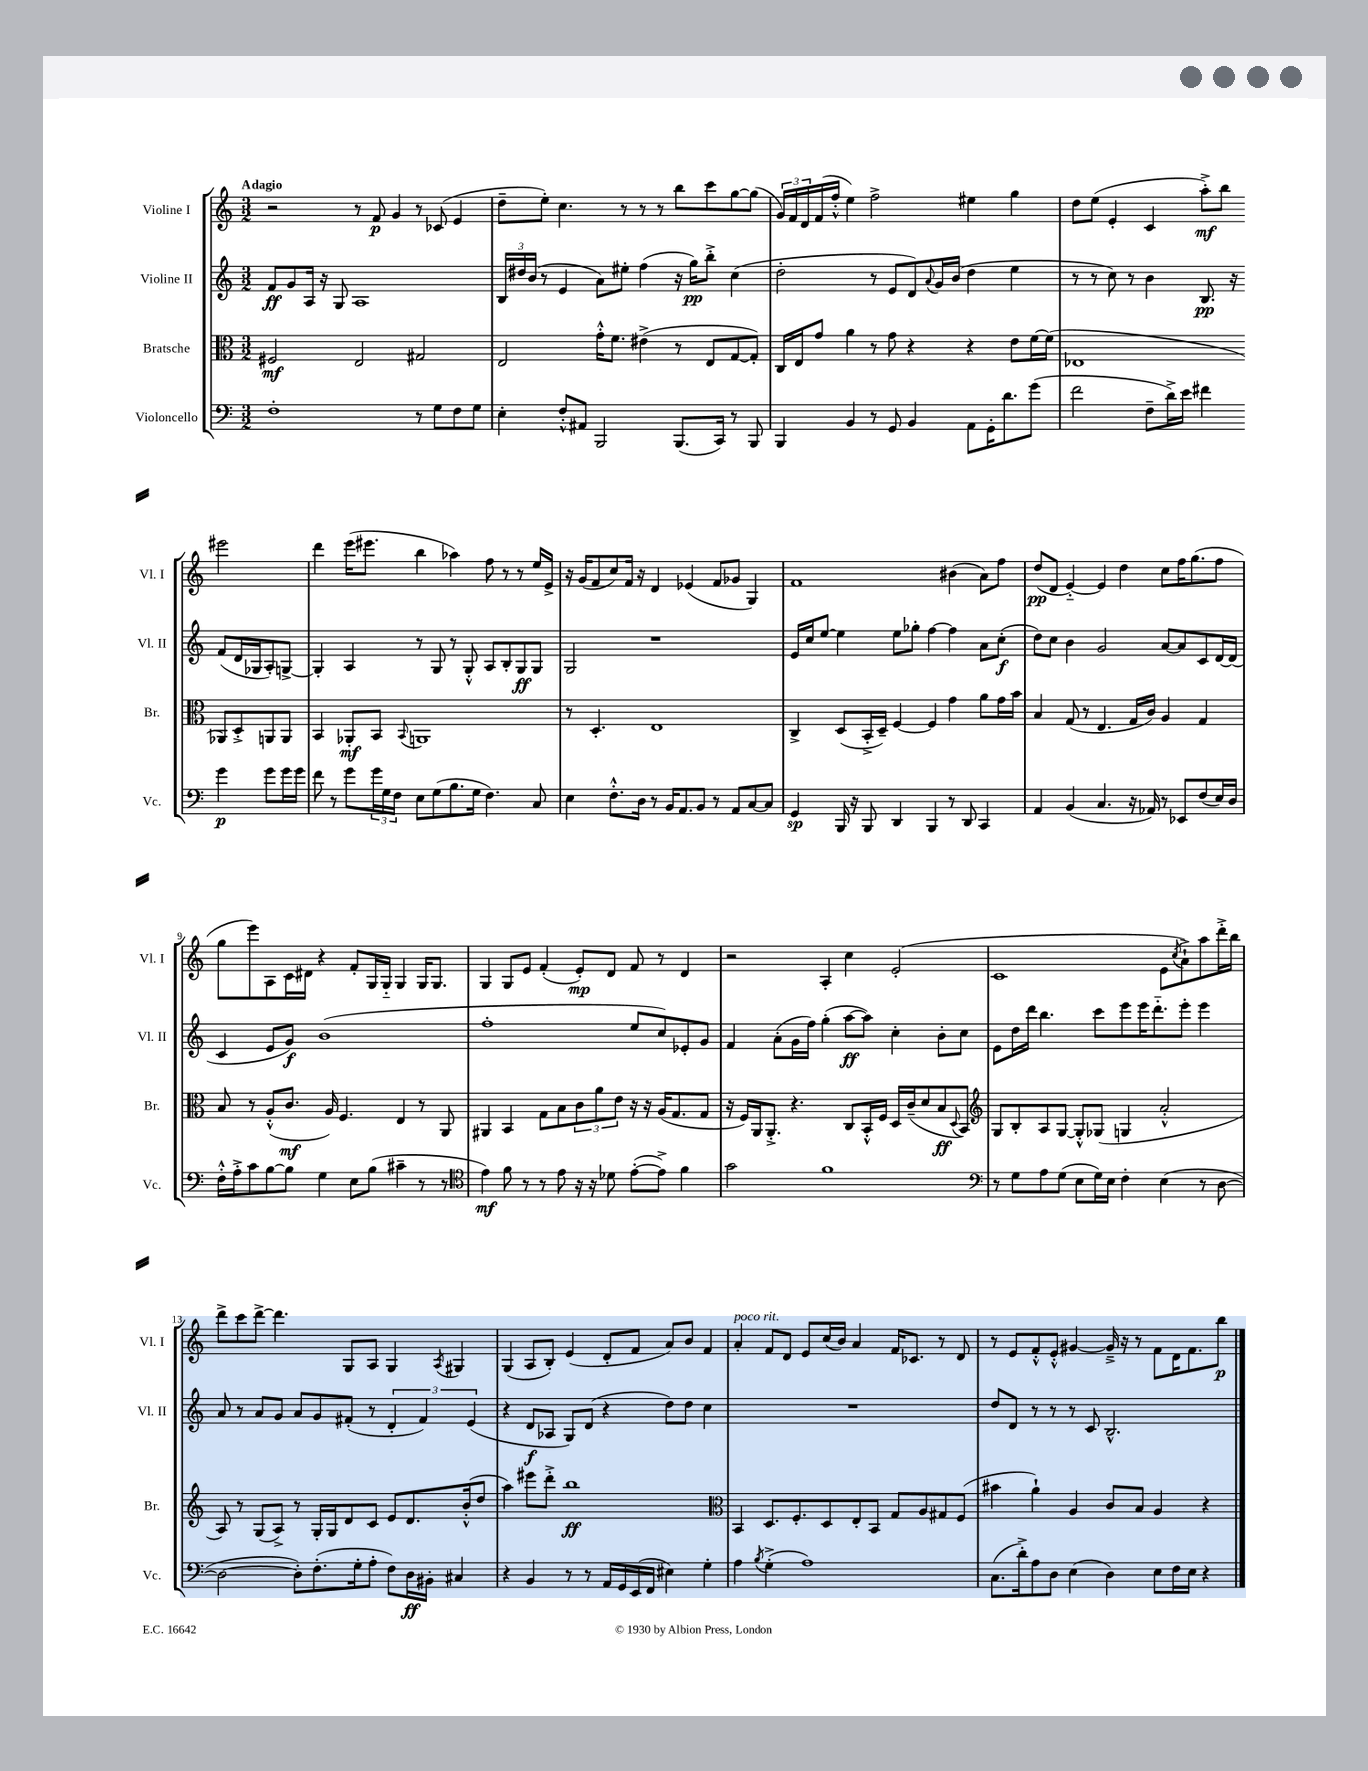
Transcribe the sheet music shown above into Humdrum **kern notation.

**kern	**kern	**kern	**kern
*staff4	*staff3	*staff2	*staff1
*clefF4	*clefC3	*clefG2	*clefG2
*k[]	*k[]	*k[]	*k[]
*M3/2	*M3/2	*M3/2	*M3/2
1F'	2F#/	8f/L	2r
.	.	8g/	.
.	.	16A/Jk	.
.	.	16r	.
.	.	8G/	.
.	2E/	1A	8r
.	.	.	8f/
.	.	.	4g/
8r	2G#/	.	8r
8G\L	.	.	(8c-/
8F\	.	.	4e/
8G\J	.	.	.
=	=	=	=
4E'\	2E/	24B/LL	8dd~\L
.	.	24dd#/	.
.	.	(24b/JJ	.
.	.	8r	8ee'\J)
8F'^^/L	.	4e/	4.cc\
8AA#/J	.	.	.
2BBB/	16g'^^\LK	8a\L)	.
.	8.f\J	.	.
.	.	8ee#'\J	8r
.	(4e#^\	(4ff\	8r
.	.	.	8r
(8.BBB/L	8r	16r	8bb\L
.	.	16gg\LK)	.
.	8E/L	8bb'^\J	8ccc\
16CC/Jk)	.	.	.
8r	[8G/	(4cc\	[8gg\
8BBB/	8G'/]J)	.	(8gg\]J
=	=	=	=
4BBB/	16C/LL	2dd'\	24g/LL)
.	.	.	24f/
.	16E/J	.	.
.	.	.	24d/
.	8g/J	.	(16f/
.	.	.	16ff'^^/JJ
4BB/	4a\	.	4ee\)
8r	8r	8r	2ff^\
8GG/	8g\	8e/L	.
4BB/	4r	8d/)	.
.	.	8qqa/	.
.	.	16g/L	.
.	.	(16b/JJ	.
8AA\L	4r	4dd\	4ee#\
16GG'\K	.	.	.
8.d\	.	.	.
.	8e\L	4ee\	4gg\
(8g\J	[16f\L	.	.
.	(16f\]JJ	.	.
=	=	=	=
2f\	1E-	8r	8dd\L
.	.	8r	(8ee\J
.	.	8cc\)	4e'/
.	.	8r	.
8F~\L	.	4b\	4c/
16d^\L)	.	.	.
16e\JJ	.	.	.
4f#\	.	8.B/	8aa'^\L)
.	.	.	8bb\J
.	.	16r	.
4g\	8AA-/L)	(8f/L	2eee#\
.	8D'^/	16d/L	.
.	.	16G-/J	.
8g\L	8AA/	8A'/)	.
16g\L	8AA/J	[8G^/J	.
16g\JJ	.	.	.
=	=	=	=
8f\	4BB/	4G'/]	4ddd\
8r	.	.	.
8g\L	8AA-'/L	4A/	(16eee\LK
.	.	.	8.eee#\J
24g\L	8BB/J	.	.
24G\	.	.	.
24F\JJ	.	.	.
.	8qqBB/	.	.
8E\L	1AA	8r	4bb\
(8G\	.	8G/	.
8.B\	.	8r	4aa-\)
.	.	8G'^^/	.
16G\Jk	.	.	.
4.F\)	.	8A/L	8ff\
.	.	8B'/	8r
.	.	8G/	8r
8C/	.	8G/J	16ee/LL
.	.	.	16e^/JJ
=	=	=	=
4E\	8r	2G/	16r
.	.	.	(16g/LK
.	4.D'/	.	8f/
8.F'^^\L	.	.	8cc/)
.	.	.	16f/Jk
16D\Jk	.	.	16r
8r	1E	1r	4d/
16BB/LK	.	.	.
8.AA/	.	.	.
.	.	.	(4e-/
8BB/J	.	.	.
8r	.	.	8f/L
8AA/L	.	.	8g-/J
[8C/	.	.	4G/)
8C/]J	.	.	.
=	=	=	=
4GG/	4C^/	16e/LL	1f
.	.	16cc/J	.
.	.	[8ee/J	.
16BBB/	(8D/L	4ee\]	.
16r	.	.	.
8BBB/	16BB'^/L	.	.
.	16D~/JJ)	.	.
4DD/	[4F/	8ee\L	.
.	.	8gg-'\J	.
4BBB/	4F/]	[4ff\	.
8r	4g\	4ff\]	(4b#\
8DD/	.	.	.
4CC/	8a\L	8a\L	8a\L)
.	16g\L	(8cc'\J	8ff\J
.	16b\JJ	.	.
=	=	=	=
4AA/	4B/	8dd\L)	(8dd/L
.	.	8cc\J	8d/J
(4BB/	(8G/	4b\	[4e'~/)
.	8r	.	.
4.C/	4.E/	2g/	4e/]
.	.	.	4dd\
16r	16G/LL	.	.
16AA-/)	16c/JJ)	.	.
8r	4A/	[8a/L	8cc\L
8EE-/L	.	8a/]	16ff\K
.	.	.	(8.gg\
(8F/	4G/	8c/	.
16E/L)	.	[16d/L	8ff\J
16D/JJ	.	(16d/]JJ	.
=	=	=	=
16F'^^\LL	8B/	4c/	8gg\L
16A'^\J	.	.	.
8c\	8r	.	8eee\)
[8B\	(8A'^^/L	8e/L	8A\
8B\]J	8.c/J	8g/J)	16c\L
.	.	.	16d#\JJ
4G\	.	(1b	4r
.	16A/)	.	.
.	4.F/	.	.
8E\L	.	.	8f'/L
(8B\J	.	.	16G/L
.	.	.	16G'~/JJ
4c#~\	4E/	.	4G/
8r	8r	.	16G/LK
.	.	.	8.G/J
8r	8AA/	.	.
=	=	=	=
*clefC4	*	*	*
4e\)	4AA#/	1ff'	4G/
8f\	4BB/	.	8G/L
8r	.	.	8e/J
8r	8G\L	.	(4f'/
8e\	8B\	.	.
16r	12c\	.	8e'/L)
16r	.	.	.
.	12a\	.	.
8d-\	.	.	8d/J
.	12e\J	.	.
([8e'\L	16r	8ee/L	8f/
.	16r	.	.
8e^\]J)	(16A/LK	8cc/)	8r
.	8.G/	.	.
4f\	.	8e-'/	4d/
.	8G/J	8g/J	.
=	=	=	=
2g\	16r	4f/	2r
.	16F/LL)	.	.
.	16AA/J	.	.
.	8.AA'^/J	.	.
.	.	(8a'\L	.
.	4.r	16g\L	.
.	.	16ff\JJ)	.
1f	.	(4gg'\	4A'/
.	8C/L	[8aa\L	4cc\
.	16BB'^^/L	8aa\]J)	.
.	16F/JJ	.	.
.	16D/LL	4cc'\	(2e'/
.	(16c~/J	.	.
.	8d/	.	.
.	8B/	8b'\L	.
.	8qqD/	.	.
.	8BB/J)	8cc\J	.
=	=	=	=
*clefF4	*clefG2	*	*
8r	8G/L	8e\L	1c
8G\L	8B'/	16dd\L	.
.	.	16ddd\JJ	.
8A\	8A/	4.bb\	.
(8G\J	[8G/J	.	.
8E\L	8G'^^/]L	.	.
16G\L)	(8G-/J	8ccc\L	.
16E\JJ	.	.	.
4F'\	4G/	8eee\	.
.	.	16eee\K	.
.	.	8.ddd'~\	.
(4E\	2a'^^/	.	8e\L
.	.	.	8qcc/
.	.	8eee'\J	8a`^\)
8r	.	4eee\	8aa\
[8D\	.	.	16ddd'^\L
.	.	.	16bb\JJ
=	=	=	=
2D\_	8A/)	8a/	8ddd^\L
.	8r	8r	8ccc\
.	(8G/L	8a/L	[8ddd^\J
.	8A^/J)	8g/J	4.ddd\]
8D'\]L)	8r	8a/L	.
(8.F'\	16G'/LL	8g/	.
.	16G/J	.	.
.	8d/	(8f#'/J	8G/L
16G'\k	.	.	.
8A'\J	8c/J	8r	8A/J
8F\L)	8e/L	6d'/	4G/
16D\L	8.d/	.	.
.	.	6f#/)	.
16BB#'\JJ	.	.	.
.	.	.	8qA/
4C#/	.	.	4G#/
.	(16b'^^/k	.	.
.	.	(6e/	.
.	8dd/J	.	.
=	=	=	=
4r	4aa\)	4r	(4G/
4BB/	8eee#\L	8d/L	8A/L
.	8ddd'^\J	8A-/J	8B'/J)
8r	1bb	8G/L)	(4e/
8r	.	(8d/J	.
16AA/LL	.	4r	8d'/L
16GG/	.	.	.
(16EE/	.	.	8f/J
16FF/JJ	.	.	.
4E#\)	.	8dd\L)	8a/L)
.	.	8dd\J	8b/J
4G'\	.	4cc\	4f/
=	=	=	=
*	*clefC3	*	*
4A\	4BB/	1.r	4a'/
8qB/	.	.	.
(4G'^\	8.D/L	.	8f/L
.	.	.	8d/J
.	8.F'/	.	.
1A)	.	.	8e/L
.	8D/	.	(16cc/L
.	.	.	16b/JJ)
.	8E'/	.	4a/
.	8BB/J	.	.
.	8G/L	.	16f/LK
.	.	.	8.c-/J
.	8A/	.	.
.	8G#/	.	8r
.	(8F/J	.	8d/
=	=	=	=
(8.C\L	4b#\	8dd/L	8r
.	.	8d/J	8e/L
16d'^\k)	.	.	.
8A\	4a`\)	8r	8f'^^/
8D\J	.	8r	8e'^^/J
(4E\	4A/	8r	[4g#/
.	.	8c/	.
4D\)	8c/L	2.B^^/	16g#~^/]
.	.	.	16r
.	8B/J	.	8r
8E\L	4A/	.	8f\L
16F\L	.	.	16d\K
16E\JJ	.	.	8.f\
4r	4r	.	.
.	.	.	8bb\J
==	==	==	==
*-	*-	*-	*-
